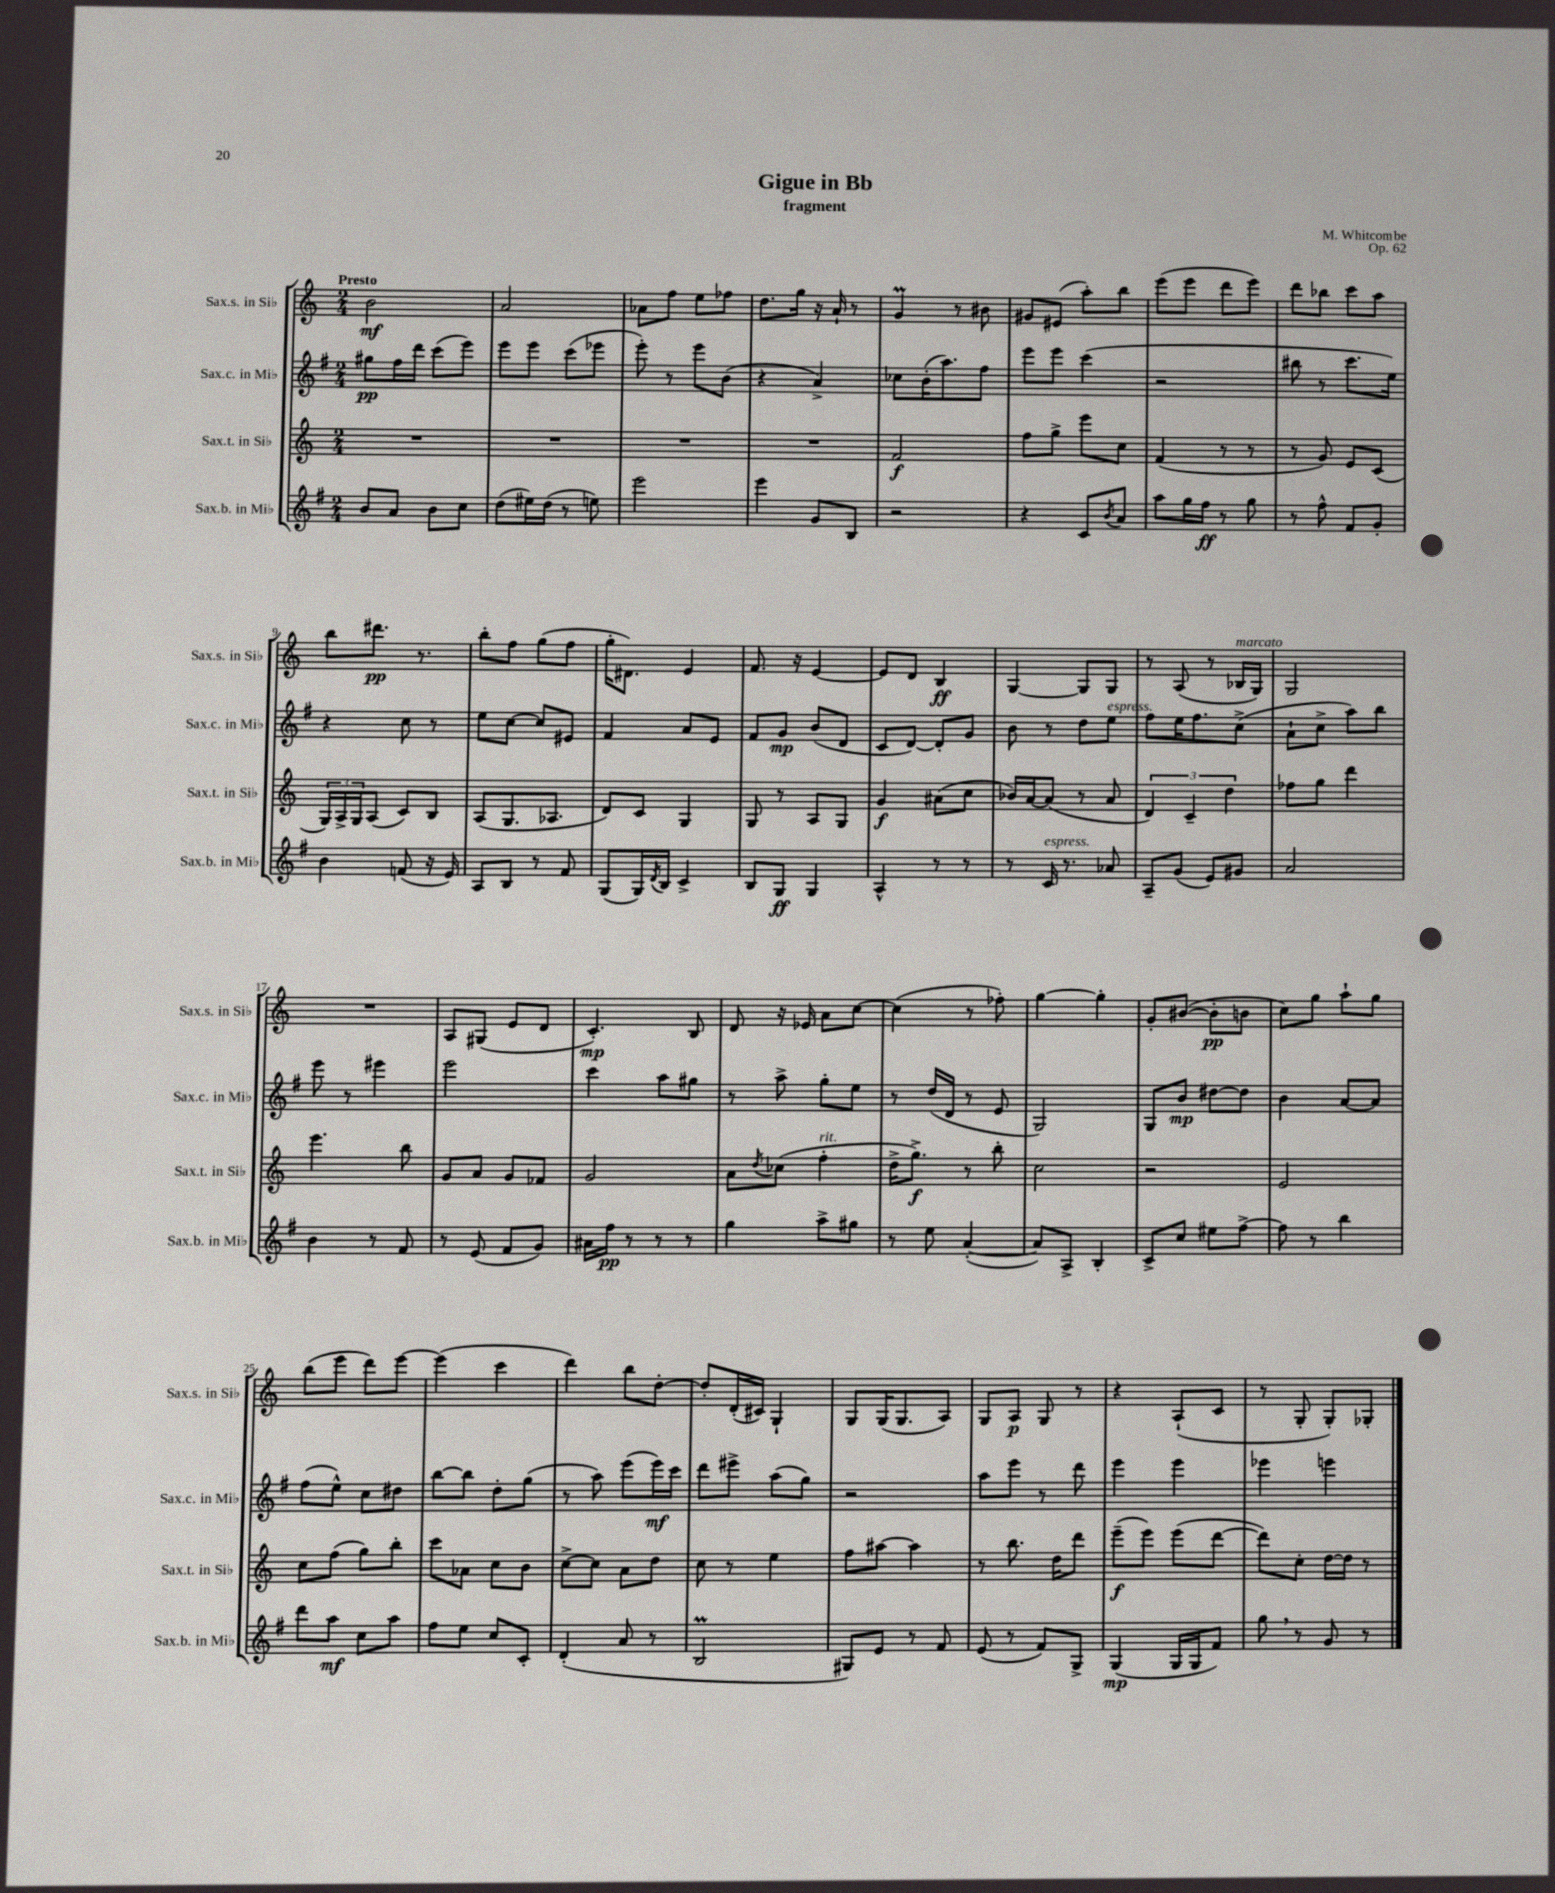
\header { title = "Gigue in Bb" composer = "M. Whitcombe" subtitle = "fragment" opus = "Op. 62" }
<<
\new StaffGroup <<
\new Staff = "s0" \with { instrumentName = "Sax.s. in Sib" shortInstrumentName = "Sax.s. in Sib" } {
    \clef treble \key c \major \numericTimeSignature \time 2/4 \tempo "Presto"
    b'2\mf |
    a'2 |
    aes'8 f''8 e''8 fes''8 |
    d''8. g''16 r16 a'16-! r8 |
    g'4\prall r8 bis'8 |
    gis'8 eis'8( a''8-.) b''8 |
    e'''8( e'''8 d'''8 e'''8) |
    d'''8 bes''8 c'''8 a''8 |
    b''8 dis'''8.\pp r8. |
    b''8-. f''8 g''8( f''8 |
    g''16-. dis'8.) e'4 |
    f'8. r16 e'4~ |
    e'8 d'8 b4\ff |
    g4~ g8 g8 |
    r8 a8( r8 bes16^\markup { \italic "marcato" } g16) |
    g2 |
    R2 |
    a8 gis8( e'8 d'8 |
    c'4.-.\mp) b8 |
    d'8 r16 ees'16 a'8 c''8~ |
    c''4( r8 fes''8-.) |
    g''4~ g''4-. |
    g'8-. bis'8~( bis'8-.\pp b'8 |
    c''8) g''8 a''8-! g''8 |
    b''8( e'''8 d'''8) e'''8~ |
    e'''4( c'''4 |
    d'''4) b''8 d''8~-. |
    d''8-. d'16-.( cis'16) g4-! |
    g8 g16( g8. a8) |
    g8 a8\p g8 r8 |
    r4 a8-!( c'8 |
    r8 g8-. g8-.) ges8-. \bar "|." |
}
\new Staff = "s1" \with { instrumentName = "Sax.c. in Mib" shortInstrumentName = "Sax.c. in Mib" } {
    \clef treble \key g \major \numericTimeSignature \time 2/4
    gis''8\pp fis''16 d'''16 c'''8( e'''8) |
    e'''8 e'''8 c'''8( ees'''8 |
    e'''8-.) r8 e'''8 b'8( |
    r4 a'4->) |
    ces''8 b'16-.( a''8.) fis''8 |
    e'''8 e'''8 c'''4( |
    r2 |
    bis''8 r8 c'''8. e''16) |
    r4 c''8 r8 |
    e''8 c''8~ c''8 eis'8 |
    fis'4 a'8 e'8 |
    fis'8 g'8\mp b'8( d'8 |
    c'8 d'8~) d'8-. g'8 |
    b'8 r8 d''8 e''8^\markup { \italic "espress." } |
    fis''8 e''16 fis''8. c''8->( |
    a'8-! c''8-> a''8) b''8 |
    e'''8 r8 eis'''4 |
    e'''2 |
    c'''4 a''8 gis''8 |
    r8 a''8-> g''8-. e''8 |
    r8 d''16( d'16 r8 e'8 |
    g2) |
    g8 b'8\mp dis''8~ dis''8 |
    b'4 a'8~ a'8 |
    fis''8( e''8-^) c''8 dis''8 |
    b''8~ b''8 d''8-. g''8( |
    r8 a''8) e'''8( e'''16\mf) c'''16 |
    d'''8 eis'''8-> a''8( g''8) |
    r2 |
    a''8 e'''8 r8 d'''8 |
    e'''4 e'''4 |
    ees'''4 e'''4 \bar "|." |
}
\new Staff = "s2" \with { instrumentName = "Sax.t. in Sib" shortInstrumentName = "Sax.t. in Sib" } {
    \clef treble \key c \major \numericTimeSignature \time 2/4
    R2 |
    R2 |
    R2 |
    R2 |
    f'2\f |
    f''8 g''8-> e'''8 c''8 |
    f'4( r8 r8 |
    r8 g'8) e'8 c'8( |
    \tuplet 3/2 { g16) a16-> g16 } a8( c'8) b8 |
    a8( g8. aes8. |
    d'8) c'8 g4 |
    g8 r8 a8 g8 |
    g'4\f ais'8( c''8 |
    bes'16) a'16~ a'8( r8 a'8 |
    \tuplet 3/2 { d'4) c'4-- d''4 } |
    fes''8 g''8 d'''4 |
    e'''4. b''8 |
    g'8 a'8 g'8 fes'8 |
    g'2 |
    a'8 \acciaccatura { d''8 } ces''8( f''4-.^\markup { \italic "rit." } |
    d''16-> g''8.->\f) r8 b''8-. |
    c''2 |
    r2 |
    e'2 |
    c''8 f''8( g''8) b''8-. |
    c'''8 aes'8 c''8 b'8 |
    c''8~-> c''8 a'8 d''8 |
    c''8 r8 e''4 |
    f''8 ais''8~ ais''4 |
    r8 b''8. d''16 d'''8 |
    e'''8--\f( e'''8) e'''8( d'''8~ |
    d'''8) c''8-. d''16~ d''16 r8 \bar "|." |
}
\new Staff = "s3" \with { instrumentName = "Sax.b. in Mib" shortInstrumentName = "Sax.b. in Mib" } {
    \clef treble \key g \major \numericTimeSignature \time 2/4
    b'8 a'8 b'8 c''8 |
    d''8( eis''16) d''16( r8 e''8) |
    e'''2 |
    e'''4 g'8 b8 |
    r2 |
    r4 c'8 \acciaccatura { b'8 } a'8 |
    a''8 g''16 fis''16\ff r8 g''8 |
    r8 fis''8-^ fis'8 g'8-. |
    b'4 f'8( r16 e'16) |
    a8 b8 r8 fis'8 |
    g8( g16) \acciaccatura { d'8 } b16 c'4-> |
    b8 g8\ff g4 |
    a4-^ r8 r8 |
    r8 c'16^\markup { \italic "espress." } r8. aes'8 |
    a8-- g'8( e'8) gis'8 |
    a'2 |
    b'4 r8 fis'8 |
    r8 e'8( fis'8 g'8) |
    ais'16 fis''16\pp r8 r8 r8 |
    g''4 a''8-> gis''8 |
    r8 e''8 a'4~-.( |
    a'8) a8-> b4-. |
    c'8-> c''8 eis''8 fis''8~-> |
    fis''8 r8 b''4 |
    d'''8 a''8\mf c''8 a''8 |
    fis''8 e''8 c''8 c'8-. |
    d'4-.( a'8 r8 |
    b2\prall |
    gis8) e'8 r8 fis'8 |
    e'8( r8 fis'8) g8-> |
    g4\mp( g16 g16 fis'8) |
    g''8 \breathe r8 g'8 r8 \bar "|." |
}
>>
>>
